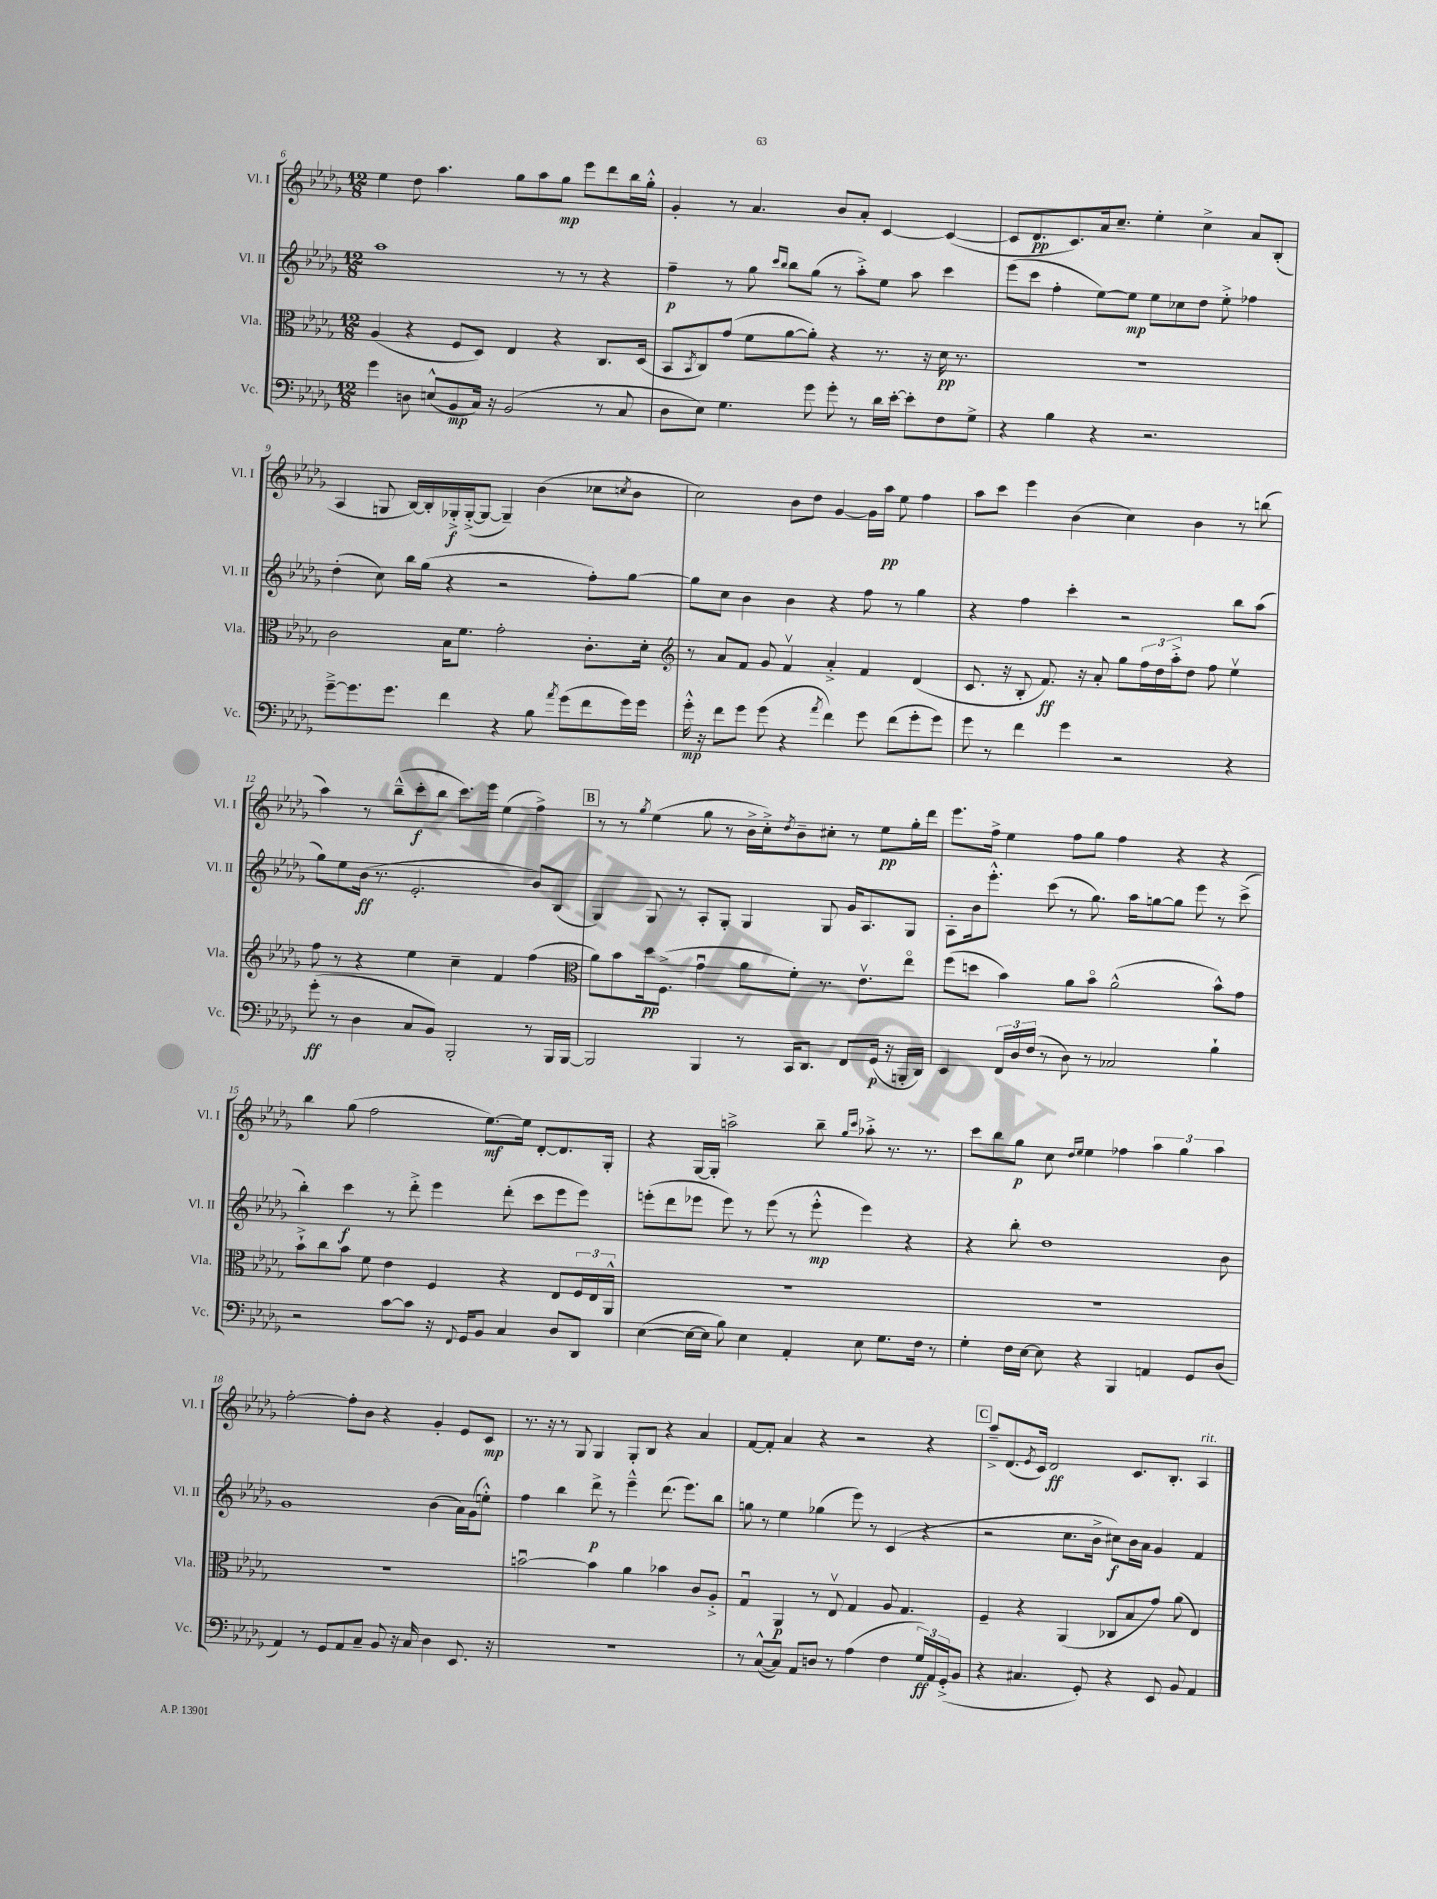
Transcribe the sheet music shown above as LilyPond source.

<<
\new StaffGroup <<
\new Staff = "s0" \with { instrumentName = "Vl. I" shortInstrumentName = "Vl. I" } {
    \clef treble \key des \major \numericTimeSignature \time 12/8
    ees''4 des''8 aes''4. ges''8 aes''8 ges''8\mp ees'''8 des'''8 bes''16 ges''16-.-^ |
    ges'4-. r8 aes'4. bes'8 aes'8-. c'4~ c'4~( |
    c'8 des'8.\pp c'8.) aes'16 c''8.-- ees''4-. c''4-> aes'8 bes8-.( |
    aes4 g8 bes16~) bes16-. ges16-.->\f ges16~-.->( ges8~ ges4--) bes'4( ces''8 \acciaccatura { c''8 } bes'8 |
    c''2) bes'8 des''8 ges'4~ ges'16 aes''16\pp ees''8 f''4 |
    aes''8 c'''8 ees'''4 bes'4( c''4) bes'4 r8 b''8( |
    aes''4) r8 bes''8---^( c'''8-.\f bes''8 c'''8.) ees'''16 ees''4( f''4->) |
    \mark \markup { \box "B" } r8 r8 \acciaccatura { ges''8 } ees''4( ges''8 r8 bes'16-> c''16-.->) \acciaccatura { des''8 } bes'8-- cis''8-. r8 ees''8\pp ges''16-. des'''16 |
    ees'''8. f''16-> ees''4 f''8 ges''8 f''4 r4 r4 |
    bes''4 ges''8( f''2 ees''8.~\mf) ees''16 des'8~-. des'8. ges16-. |
    r4 ges16~ ges16-. a''2-> bes''8-- \grace { ges''16 c'''16 } aes''8-.-> r8. r8. |
    c'''8 bes''8 ges''8\p c''8 \grace { des''16 ees''16 } ees''4 fes''4 \tuplet 3/2 { aes''4 ges''4 aes''4 } |
    f''2~-. f''8-. bes'8 r4 ges'4-. ees'8 c'8\mp |
    r8. r16 r8 ges8 ges4 ges8-. bes8 r4 aes'4 |
    f'8~ f'8-. aes'4 r4 r2 r4 |
    \mark \markup { \box "C" } aes''8---> des'8.( \acciaccatura { ees'8 } c'16) des'2\ff c'8. bes8.-. aes4^\markup { \italic "rit." } \bar "|." |
}
\new Staff = "s1" \with { instrumentName = "Vl. II" shortInstrumentName = "Vl. II" } {
    \clef treble \key des \major \numericTimeSignature \time 12/8
    aes''1 r8 r8 r4 |
    f''4--\p r8 ges''8 \grace { c'''16 bes''16 } bes''8 ges''8( r8 aes''8-.->) ees''8 aes''8 c'''4 |
    ees'''8( c'''8 f''4-. ees''8~) ees''8\mp ees''8 ces''8 des''8 ees''8-.-> fes''4 |
    des''4-.( c''8) bes''16 ges''16( r4 r2 f''8-.) ges''8~ |
    ges''8 c''8 bes'4 bes'4 r4 f''8 r8 ges''4 |
    r4 f''4 c'''4-. r2 bes''8 aes''8( |
    ges''8) ees''8 bes'16\ff( r8. ees'2.-. bes'8) bes8( |
    \mark \markup { \box "B" } ges4) ges8 r8 aes8-. ges8-. ges4 ges8 ges'16 aes8. ges8 |
    aes8-. bes'16 ees'''8.-.-^ c'''8( r8 ges''8.) aes''16 g''8~ g''8 ees'''8 r8 c'''8->( |
    bes''4-.) c'''4\f r8 des'''8-.-> ees'''4 des'''8-.( c'''8 ees'''8 ees'''8) |
    e'''8-.( des'''8 ees'''8 ees'''8) r8 ees'''8( r8 ees'''8-.-^\mp ees'''4) r4 |
    r4 bes''8-. des''1 bes'8 |
    ges'1 bes'4( aes'16) ges'16( e''8-.-^) |
    f''4 bes''4 des'''8->\p r8 ees'''4---^ des'''8.( ees'''8.) bes''8 |
    g''8 r8 ees''4 ges''4( ees'''8) r8 c'4( r4 |
    \mark \markup { \box "C" } r2 c''8. bes'16-> cis''8\f) bes'16 aes'16 ges'4 f'4 \bar "|." |
}
\new Staff = "s2" \with { instrumentName = "Vla." shortInstrumentName = "Vla." } {
    \clef alto \key des \major \numericTimeSignature \time 12/8
    aes4( r4 f8 des8) ees4 r4 c8. des16( |
    bes,8 \acciaccatura { bes,8 } c8) ges'8( f'8 aes'8~ aes'8-.) r4 r8. r16 des'16\pp r8. |
    R1. |
    c'2 bes16 f'8. ges'2-. c'8.-. des'16-. |
    \clef treble r8 aes'8 f'8 ges'8 f'4\upbow aes'4-.-> f'4 des'4( |
    c'8. r16 bes8-. f'8.\ff) r16 aes'8-. ges''8 \tuplet 3/2 { f''16 des''16 aes''16-.-> } des''8 f''8 ees''4\upbow |
    f''8 r8 r4 ees''4 c''4-- f'4 f''4( |
    \mark \markup { \box "B" } \clef alto aes'8) bes'8 des''16\pp f8.->( ges'4\downbow aes'8 f'8-.) r8. ees'8.\upbow ees''8\flageolet |
    f''8( d''8 bes'4) aes'8 bes'8\flageolet aes'2-^( bes'8-^) ges'8 |
    bes'8-!-> c''8 bes'8 f'8 ees'4 f4 r4 ees8 \tuplet 3/2 { f16 ees16 aes,16-^ } |
    R1. |
    R1. |
    R1. |
    b'2~\downbow b'4 aes'4 bes'4 c'8 aes8-.-> |
    ges4\downbow aes,4\p r8 ees8\upbow ges4 aes8 ges4. |
    \mark \markup { \box "C" } f4-- r4 aes,4( ces8 bes8 ges'8) aes'8( ees4) \bar "|." |
}
\new Staff = "s3" \with { instrumentName = "Vc." shortInstrumentName = "Vc." } {
    \clef bass \key des \major \numericTimeSignature \time 12/8
    ges'4 d8 e8-^( bes,8\mp c16) r16 bes,2( r8 c8 |
    des8 ees8) ges4. ges'8 ges'8-. r8 des'16 ees'16~-. ees'8-. f8 ges8-> |
    r4 bes4 r4 r2. |
    ges'8~---> ges'8. ges'8. f'4 r4 bes8 \acciaccatura { aes'8 } ges'8( f'8 ges'16) ges'16 |
    ges'16-.-^\mp r16 f'8 ges'8 ges'8( r4 \acciaccatura { aes'8 } f'4) ges'8 f'8( ges'8-. ges'8) |
    ges'8 r8 f'4 ges'4 r2 r4 |
    ges'8-.\ff( r8 des4 c8 bes,8) bes,,2-. r8 bes,,16 bes,,16~ |
    \mark \markup { \box "B" } bes,,2 bes,,4 r8 c,16 des,8. f,8 ges,16\p( r16 b,,16-. des,16) |
    ees,4 \tuplet 3/2 { f,16 des16 f16( } r8 des8) r8 ces2 bes4-! |
    r2 c'8~ c'8 r16 \appoggiatura { f,8 } ges,16 bes,8 c4 des8 des,8 |
    ees4~( ees16~ ees16 bes8) ees4 aes,4-. ees8 ges8. f16 r8 |
    ges4-. f16 ees16~ ees8 r4 bes,,4 a,4 ges,8 des8( |
    aes,4) r8 ges,8 aes,8 c8-- bes,8 r16 c16 des4 ees,8. r16 |
    R1. |
    r8 c8~-^( c8) aes,8 d8 r8 aes4( f4 \tuplet 3/2 { ges16\ff) aes,16 ges,16-.->( } bes,8 |
    \mark \markup { \box "C" } r4 cis4. ges,8-.) r4 ees,8 bes,8 aes,4 \bar "|." |
}
>>
>>
\layout { \context { \Score currentBarNumber = #6 } }
